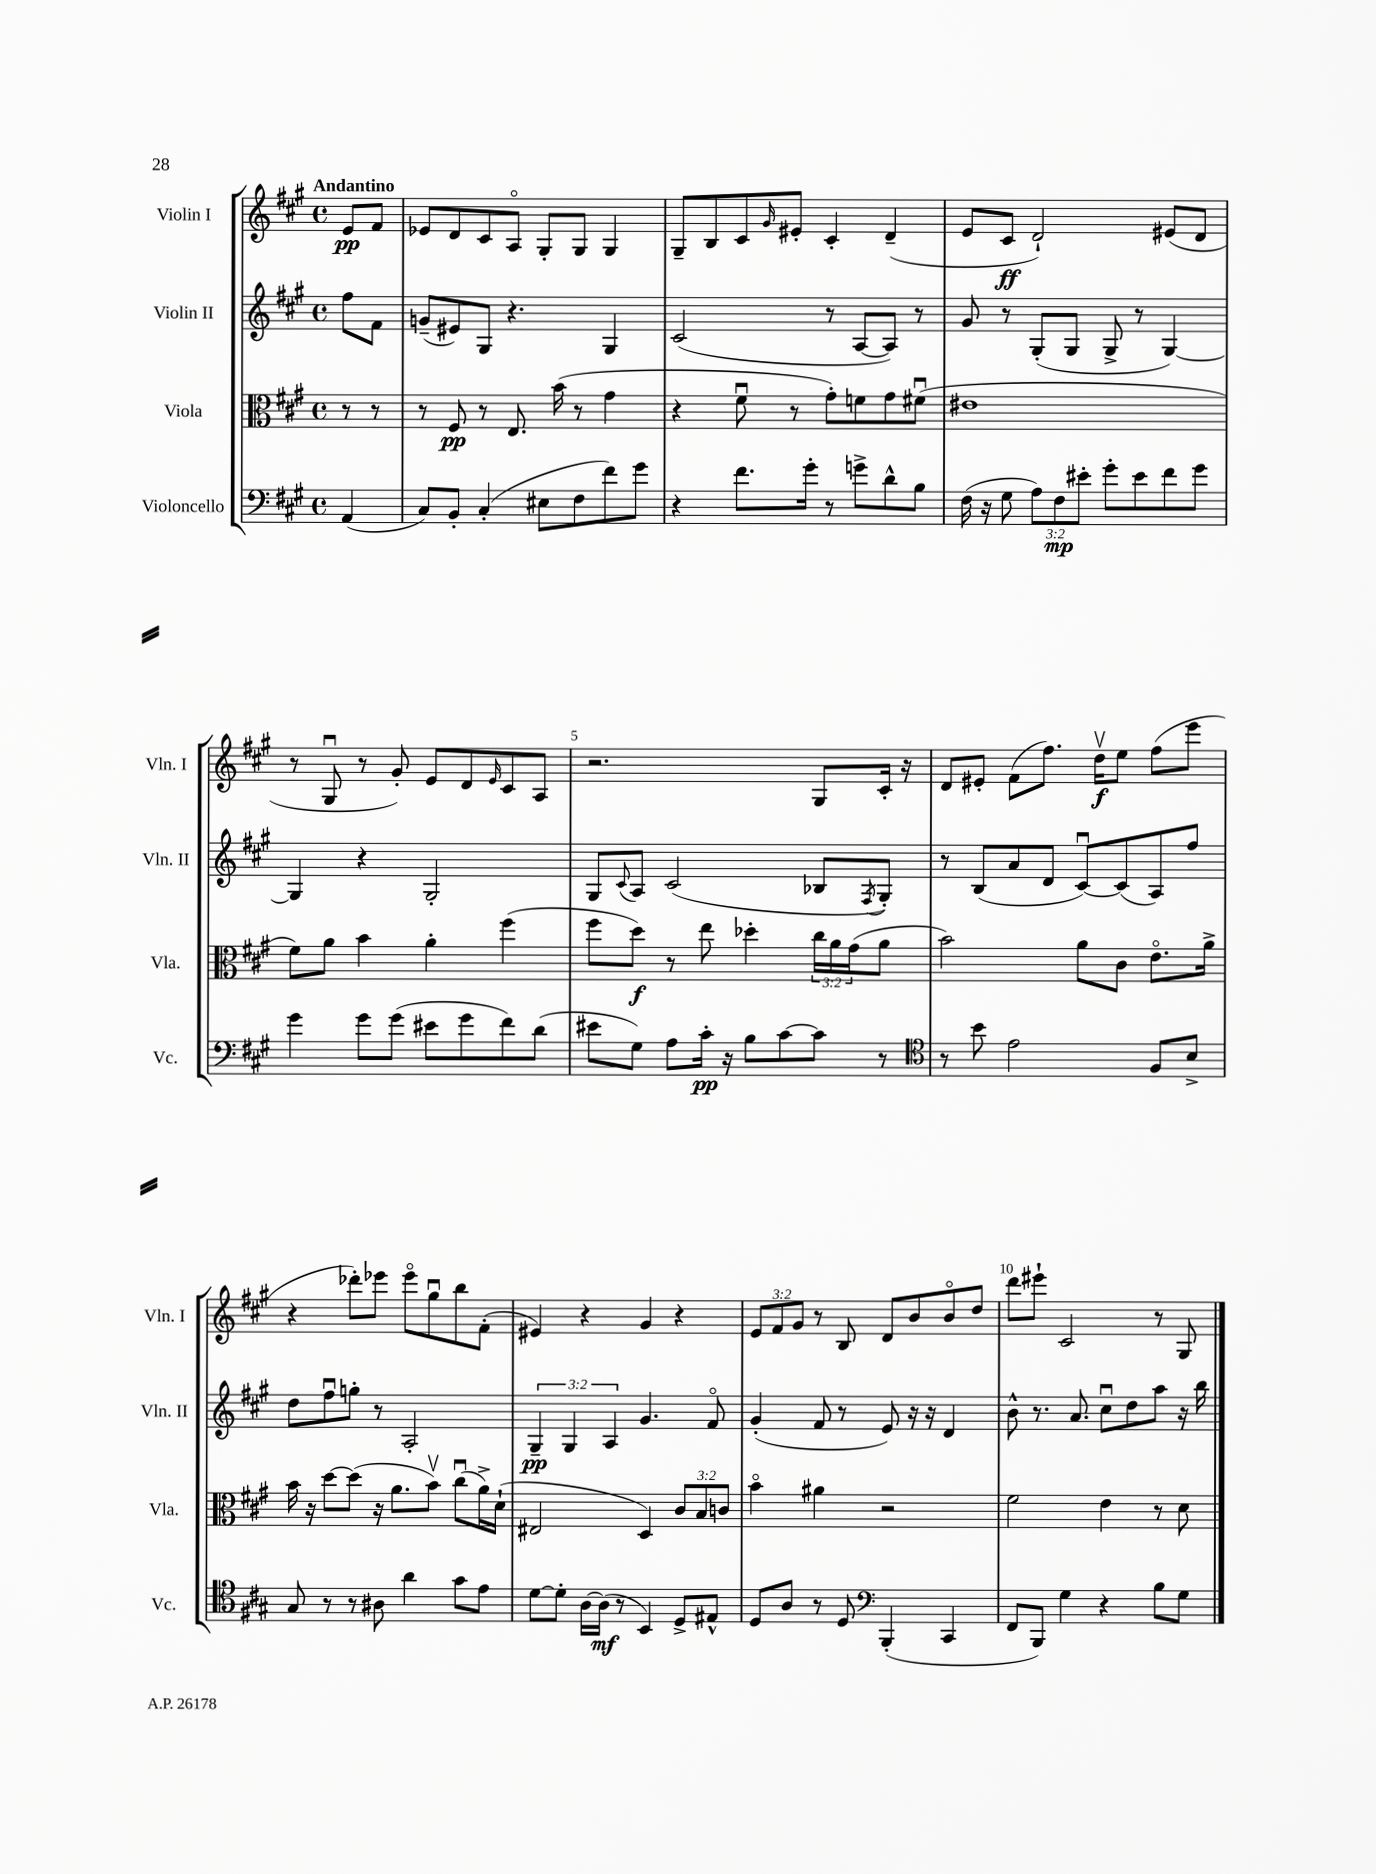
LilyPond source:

<<
\new StaffGroup <<
\new Staff = "s0" \with { instrumentName = "Violin I" shortInstrumentName = "Vln. I" } {
    \clef treble \key a \major \defaultTimeSignature \time 4/4 \override Staff.TupletNumber.text = #tuplet-number::calc-fraction-text \partial 4 \tempo "Andantino"
    e'8\pp fis'8 |
    ees'8 d'8 cis'8 a8\flageolet gis8-. gis8 gis4 |
    gis8-- b8 cis'8 \grace { gis'16 } eis'8-. cis'4-. d'4--( |
    e'8 cis'8\ff d'2-!) eis'8( d'8 |
    r8 gis8\downbow r8 gis'8-.) e'8 d'8 \grace { e'16 } cis'8 a8 |
    r2. gis8 cis'16-. r16 |
    d'8 eis'8-. fis'8( fis''8.) d''16\upbow\f e''8 fis''8( e'''8 |
    r4 des'''8-.) ees'''8 ees'''8\flageolet gis''8\downbow b''8 fis'8-.( |
    eis'4) r4 gis'4 r4 |
    \tuplet 3/2 { e'8 fis'8 gis'8 } r8 b8 d'8 b'8 b'8\flageolet d''8 |
    d'''8 eis'''8-! cis'2 r8 gis8 \bar "|." |
}
\new Staff = "s1" \with { instrumentName = "Violin II" shortInstrumentName = "Vln. II" } {
    \clef treble \key a \major \defaultTimeSignature \time 4/4 \override Staff.TupletNumber.text = #tuplet-number::calc-fraction-text \partial 4
    fis''8 fis'8 |
    g'8--( eis'8) gis8 r4. gis4 |
    cis'2( r8 a8~ a8) r8 |
    gis'8 r8 gis8-.( gis8 gis8-> r8 gis4~) |
    gis4 r4 gis2-. |
    gis8 \appoggiatura { cis'8 } a8 cis'2( bes8 \acciaccatura { fis8 } gis8-.) |
    r8 b8( a'8 d'8 cis'8~\downbow) cis'8( a8) fis''8 |
    d''8 fis''8\downbow g''8-. r8 a2-. |
    \tuplet 3/2 { gis4--\pp gis4 a4 } gis'4. fis'8\flageolet |
    gis'4-.( fis'8 r8 e'8) r16 r16 d'4 |
    b'8-^ r8. a'8. cis''8\downbow d''8 a''8 r16 b''16 \bar "|." |
}
\new Staff = "s2" \with { instrumentName = "Viola" shortInstrumentName = "Vla." } {
    \clef alto \key a \major \defaultTimeSignature \time 4/4 \override Staff.TupletNumber.text = #tuplet-number::calc-fraction-text \partial 4
    r8 r8 |
    r8 fis8\pp r8 e8. b'16( r8 gis'4 |
    r4 fis'8\downbow r8 gis'8-.) f'8 gis'8 fis'8\downbow( |
    eis'1 |
    fis'8) a'8 b'4 a'4-. fis''4( |
    fis''8 d''8\f) r8 e''8 des''4-. \tuplet 3/2 { cis''16 a'16 gis'16( } a'8 |
    b'2) a'8 cis'8 e'8.\flageolet a'16-> |
    b'16 r16 d''8~ d''8( r16 a'8. b'8\upbow) cis''8\downbow( a'16->) d'16-!( |
    eis2 d4) \tuplet 3/2 { cis'8 b8 c'8 } |
    b'4\flageolet ais'4 r2 |
    fis'2 e'4 r8 d'8 \bar "|." |
}
\new Staff = "s3" \with { instrumentName = "Violoncello" shortInstrumentName = "Vc." } {
    \clef bass \key a \major \defaultTimeSignature \time 4/4 \override Staff.TupletNumber.text = #tuplet-number::calc-fraction-text \partial 4
    a,4( |
    cis8) b,8-. cis4-.( eis8 fis8 fis'8) gis'8 |
    r4 fis'8. gis'16-. r8 g'8-> d'8-^ b8 |
    fis16( r16 gis8 \tuplet 3/2 { a8) fis8\mp eis'8-. } gis'8-. eis'8 fis'8 gis'8 |
    gis'4 gis'8 gis'8( eis'8 gis'8 fis'8) d'8( |
    eis'8 gis8) a8 cis'16-.\pp r16 b8 cis'8~ cis'8 r8 |
    \clef tenor r8 b'8 e'2 fis8 b8-> |
    gis8 r8 r8 ais8 a'4 gis'8 e'8 |
    d'8~ d'8-. a16~ a16\mf( r8 b,4) d8-> eis8-^ |
    d8 a8 r8 d8 \clef bass b,,4-.( cis,4 |
    fis,8 b,,8) gis4 r4 b8 gis8 \bar "|." |
}
>>
>>
\layout { \context { \Score \override BarNumber.break-visibility = ##(#f #t #t) barNumberVisibility = #(every-nth-bar-number-visible 5) } }
